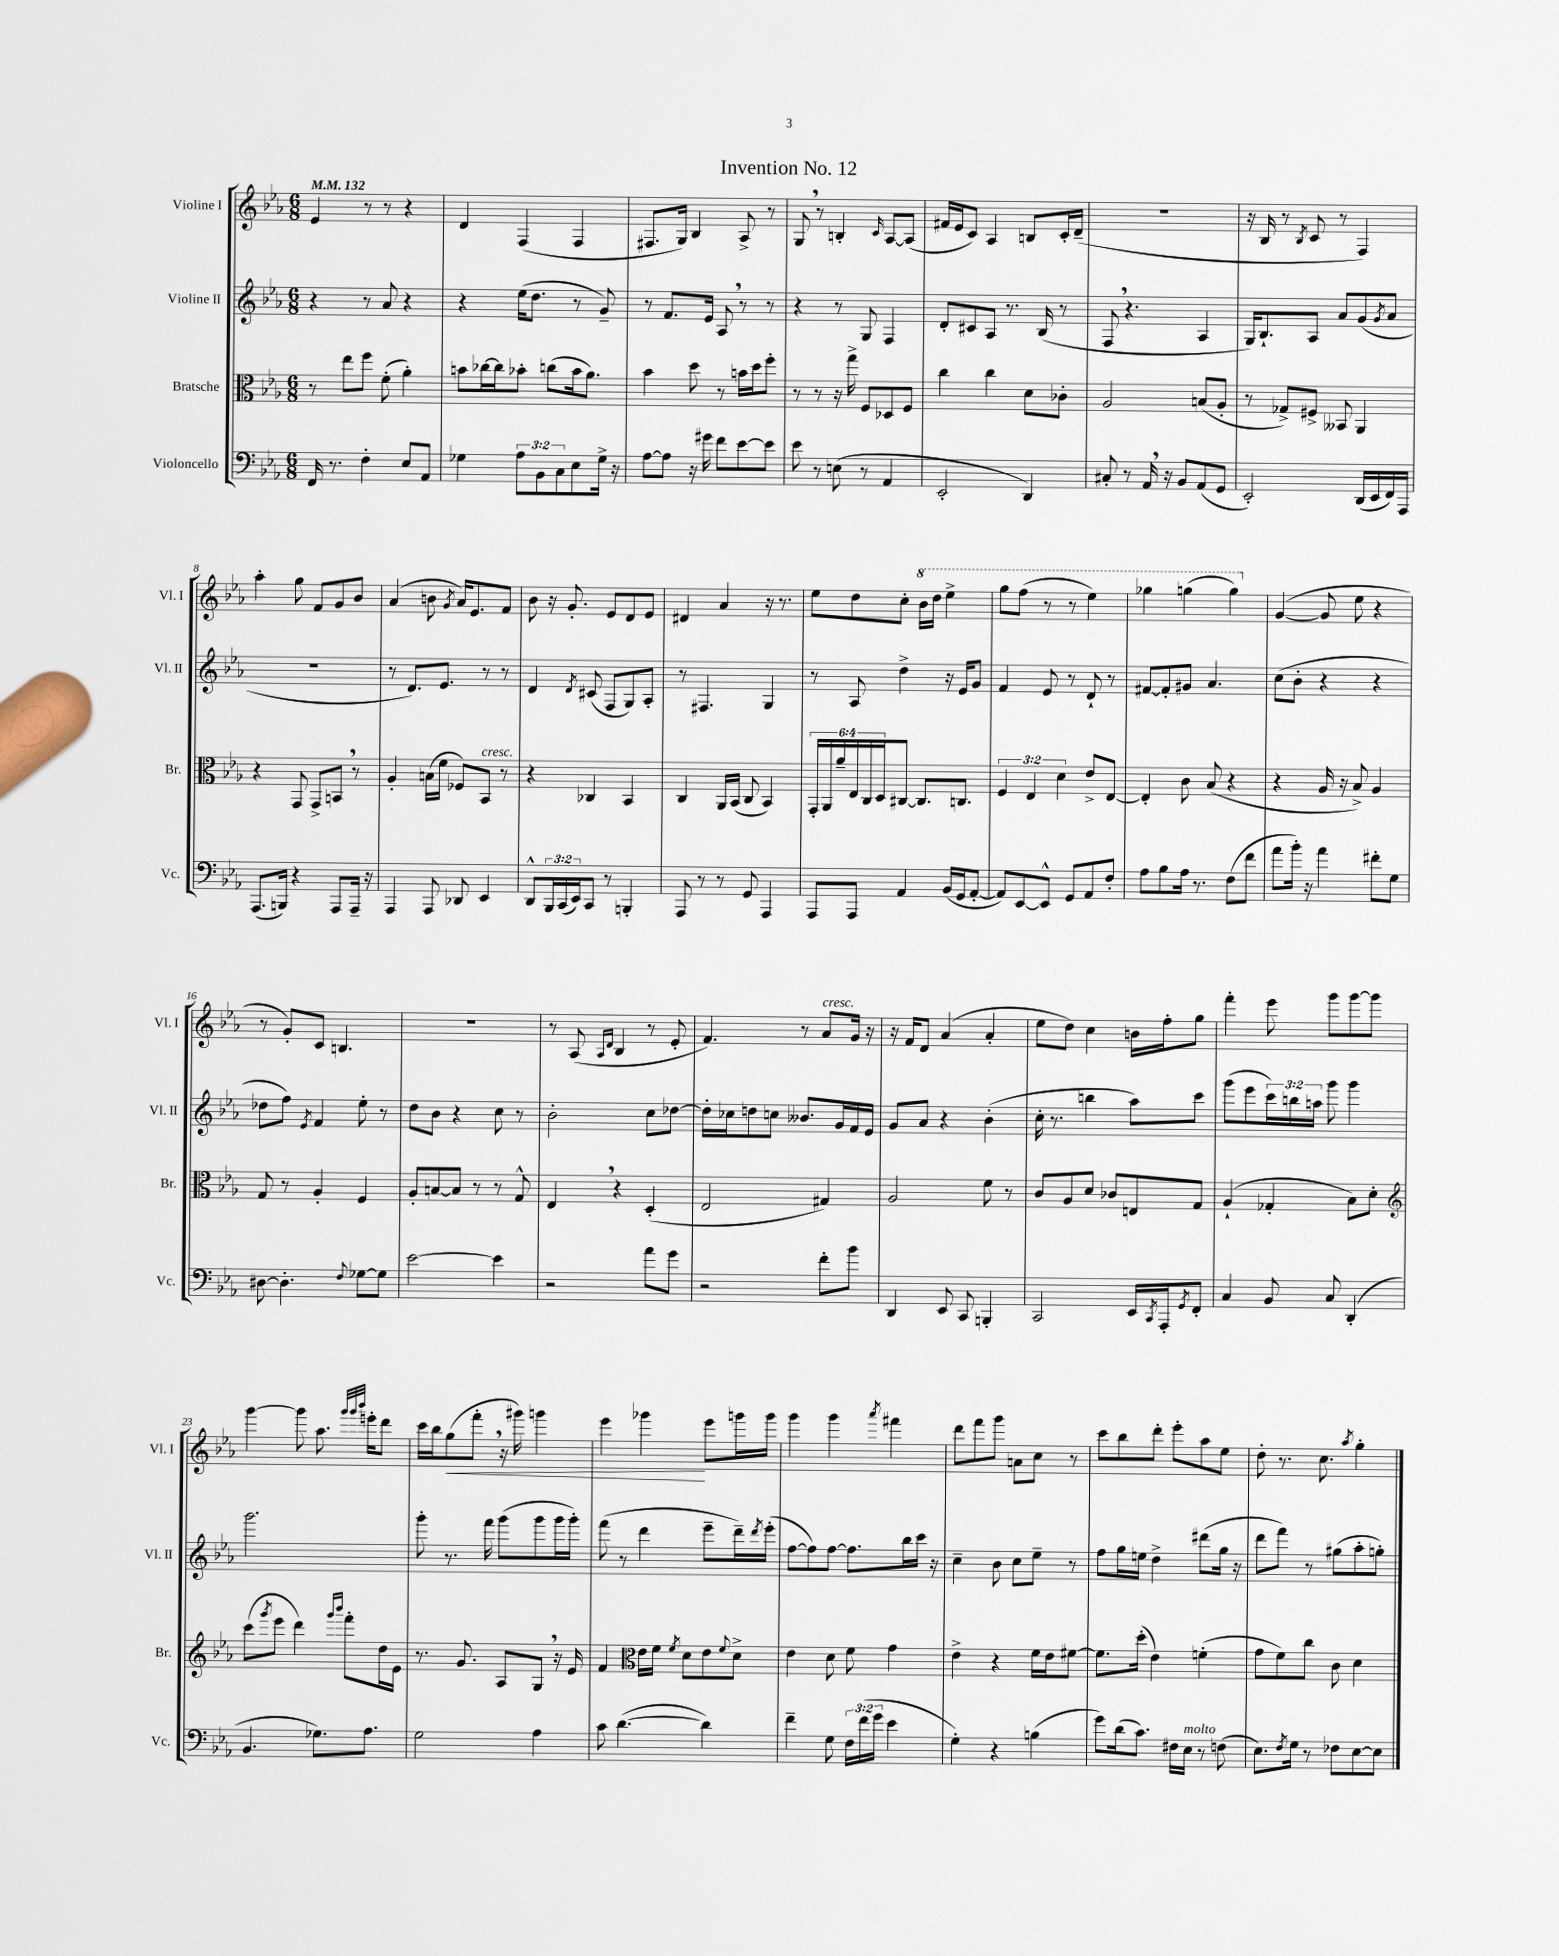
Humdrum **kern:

**kern	**kern	**kern	**kern
*staff4	*staff3	*staff2	*staff1
*clefF4	*clefC3	*clefG2	*clefG2
*k[b-e-a-]	*k[b-e-a-]	*k[b-e-a-]	*k[b-e-a-]
*M6/8	*M6/8	*M6/8	*M6/8
*MM132	*MM132	*MM132	*MM132
16FF	8r	4r	4e-
8.r	.	.	.
.	8ee-	.	.
4F'	8ff	8r	8r
.	(8f'	8a-	8r
8E-	4a-')	4r	4r
8AA-	.	.	.
=	=	=	=
4G-	8b	4r	4d
.	[16cc-	.	.
.	16cc-]	.	.
12A-	8b-'	(16ee-	(4F
.	.	8.dd	.
12BB-	.	.	.
.	(8cc	.	.
12C	.	.	.
8E-	16b-	8r	4F
.	8.a-)	.	.
16G-^	.	8g~)	.
16r	.	.	.
=	=	=	=
[8A-	4b-	8r	8.F#
8A-]	.	8.f	.
.	.	.	16G)
16r	8dd	.	4B-
16g#	.	16e-	.
8f	8r	8A-	.
[8e-	16b	8r	8A-^
.	16dd	.	.
8e-]	8ff'	8r	8r
=	=	=	=
8e-	8r	4r	8G
8r	8r	.	8r
(8E	16r	8r	4B'
.	16gg^	.	.
8r	8F	8G	.
.	.	.	16qqc
4AA-	8D-	4F	[8A-
.	8F	.	(8A-]
=	=	=	=
2EE-'	4cc	8d'	16f#
.	.	.	16e-
.	.	8c#	8c)
.	4cc	8A-	4A-
.	.	8.r	.
4DD)	8d	.	8B
.	.	(16B-	.
.	8c-'	8r	16c'
.	.	.	(16d~
=	=	=	=
8C#'	2A-	8F	2.r
8r	.	4.r	.
16AA-	.	.	.
16r	.	.	.
8BB-	.	.	.
(8AA-	(8B	4A-	.
8GG	8A-'	.	.
=	=	=	=
2EE-')	8r	16G)	16r
.	.	8.B-`	16B-
.	8G-^)	.	8r
.	.	.	8qB-
.	8F#^	8A-	8c
.	8BB--	8a-	8r
(16DD	4AA-	(8g	4F)
16EE-	.	.	.
.	.	8qg	.
16FF)	.	8a-	.
16AAA-	.	.	.
=	=	=	=
(8.AAA-	4r	2.r	4aa-'
16BBB)	.	.	.
4r	8GG	.	8gg
.	8GG^	.	8f
8AAA-	8BB	.	8g
16AAA-~	8r	.	8b-
16r	.	.	.
=	=	=	=
4AAA-	4A-'	8r	(4a-
.	.	8.d)	.
8AAA-	(16B	.	8b
.	16f	8.e-	.
.	.	.	8qg
8DD-	8F-)	.	16a-)
.	.	.	8.e-
4EE-	8BB-	8r	.
.	8r	8r	8f
=	=	=	=
8DD^^	4r	4d	8b-
24BBB-	.	.	16r
(24CC	.	.	.
.	.	.	8.g'
24EE-)	.	.	.
.	.	8qd	.
8CC	4C-	(8c#	.
8r	.	8F	8e-
4BBB'	4BB-	8G)	8d
.	.	8A-'	8e-
=	=	=	=
8AAA-	4C	8r	4d#
8r	.	4.F#	.
8r	16AA-	.	4a-
.	(16BB-	.	.
8GG	8C	.	.
4AAA-	4BB-)	4G	16r
.	.	.	8.r
=	=	=	=
8AAA-	24GG'	8r	8ee-
.	24AA-	.	.
.	24a-~	.	.
8AAA-	24E-	8A-	8dd
.	24C	.	.
.	24D	.	.
4AA-	[8C#	4dd^	8cc'
.	8.C#]	.	16bb-
.	.	.	16ddd
(16BB-	.	16r	4eee-^
16GG	8.C	16e-	.
[8AA-'	.	8g	.
=	=	=	=
8AA-])	6F	4f	8ggg
[8EE-	.	.	(8fff
.	6E-	.	.
8EE-^^]	.	8e-	8r
.	6d	.	.
8GG	.	8r	8r
8AA-	8e-^	8d`	4eee-)
8F'	[8E-	8r	.
=	=	=	=
8A-	4E-']	[8f#	4ggg-
8B-	.	8f#']	.
16A-	8c	8g#	(4ggg
8.r	.	.	.
.	(8B-	4.a-	.
(8F	4r	.	4ggg)
8f	.	.	.
=	=	=	=
8a-	4r	(8cc	([4g
16b-')	.	8b-'	.
16r	.	.	.
4a-	16A-	4r	8g]
.	16r	.	.
.	8B-^)	.	8ee-
8f#'	4A-	4r	4r
8G	.	.	.
=	=	=	=
[8D#	8G	8dd-	8r
4.D#']	8r	8ff)	8g')
.	.	8qe-	.
.	4A-'	4f	8c
.	.	.	4.B
8qqF	.	.	.
[8G-	4F	8ee-'	.
8G-]	.	8r	.
=	=	=	=
[2e-	8A-'	8dd	2.r
.	[8B	8b-	.
.	8B]	4r	.
.	8r	.	.
4e-]	8r	8cc	.
.	8G^^	8r	.
=	=	=	=
2r	4E-	2b-'	8r
.	.	.	(8A-
.	.	.	16qqA-
.	.	.	16qqd
.	4r	.	4B-
8a-	(4D'	8cc	8r
8g	.	[8dd-	8e-'
=	=	=	=
2r	2E-	16dd-']	4.f)
.	.	16cc-	.
.	.	8dd	.
.	.	8cc	.
.	.	8.b--	8r
8f'	4G#)	.	8a-
.	.	16g	.
8b-	.	16f	16g
.	.	16e-	16r
=	=	=	=
4DD	2A-	8g	16r
.	.	.	16f
.	.	8a-	8d
8EE-	.	4r	(4a-
8CC	.	.	.
4BBB'	8f	(4b-'	4a-'
.	8r	.	.
=	=	=	=
2CC	8c	16cc'	8ee-
.	.	8.r	.
.	8A-	.	8dd)
.	8d	4bb	4cc
.	8c-	.	.
16EE-	8E	8aa-)	16b
8qCC	.	.	.
16AAA-'	.	.	16ff'
8qGG	.	.	.
8FF'	8G	8ccc	8gg
=	=	=	=
4C	(4A-`	(8ggg	4fff'
.	.	8eee-	.
8BB-	4G-'	24ccc)	8eee-
.	.	24bb	.
.	.	24aa	.
8C	.	8ggg	8ggg
(4DD'	8B-)	4ggg	[8ggg
.	8d'	.	8ggg]
=	=	=	=
*	*clefG2	*	*
4.BB-	(8ccc	2.ggg	[4ggg
.	8qggg	.	.
.	8eee-	.	.
.	4ddd)	.	8ggg]
8.G-)	.	.	8.aa-
.	16qqggg	.	.
.	16qqbbb-	.	.
.	8fff'	.	.
.	.	.	32qqggg
.	.	.	32qqggg
.	.	.	32qqbbb-
8.A-	.	.	16eee'
.	16dd	.	8ddd
.	16e-	.	.
=	=	=	=
2G	8.r	8ggg'	16ccc
.	.	.	16bb-
.	.	8.r	(8gg
.	8.g	.	.
.	.	.	8fff'
.	.	16fff	.
.	8A-	(8ggg	16r
.	.	.	16ggg#)
4A-	8G	8ggg	4ggg
.	16r	16ggg	.
.	16e-	16ggg')	.
=	=	=	=
8c	4f	(8fff	4eee-
([4.d	.	8r	.
*	*clefC3	*	*
.	16e-	4ddd	4ggg-
.	16f	.	.
.	8qf	.	.
.	8d	.	.
4d])	8e-	8eee-~	8eee-
.	8qqf	.	.
.	8d^	16ddd~)	16ggg
.	.	8qddd	.
.	.	(16eee-'	16ggg
=	=	=	=
4f~	4e-	[8ff	4ggg
.	.	8ff])	.
8G	8d	[8ff	4ggg
24F	8f	8.ff]	.
(24f	.	.	.
24g	.	.	.
.	.	.	8qaaa-
4e-	4g	.	4fff#
.	.	16bb-	.
.	.	16ccc	.
.	.	16r	.
=	=	=	=
4G')	4e-^	4cc~	8ddd
.	.	.	8fff
4r	4r	8b-	8ggg
.	.	8cc	8a
(4B	16f	8ee-~	8cc
.	16e-	.	.
.	[8f#	8r	8r
=	=	=	=
8g)	8.f#]	8ff	8ccc
(16d	.	16gg	8bb-
8.c)	(16dd'	16ee	.
.	4e-)	4dd^	8ddd'
16F#	.	.	8eee-'
16E-	.	.	.
8r	(4f'	(8ddd#	8aa-
(8F	.	16gg	8ee-
.	.	16r	.
=	=	=	=
8.E-)	8g	8ddd	8dd'
.	8f)	8fff)	8.r
8qF	.	.	.
16G	.	.	.
8r	8cc	8r	.
.	.	.	8.cc
8F-	8c	(8gg#	.
.	.	.	8qaa-
[8E-	4d	8aa-'	4gg'
8E-]	.	8gg')	.
==	==	==	==
*-	*-	*-	*-
